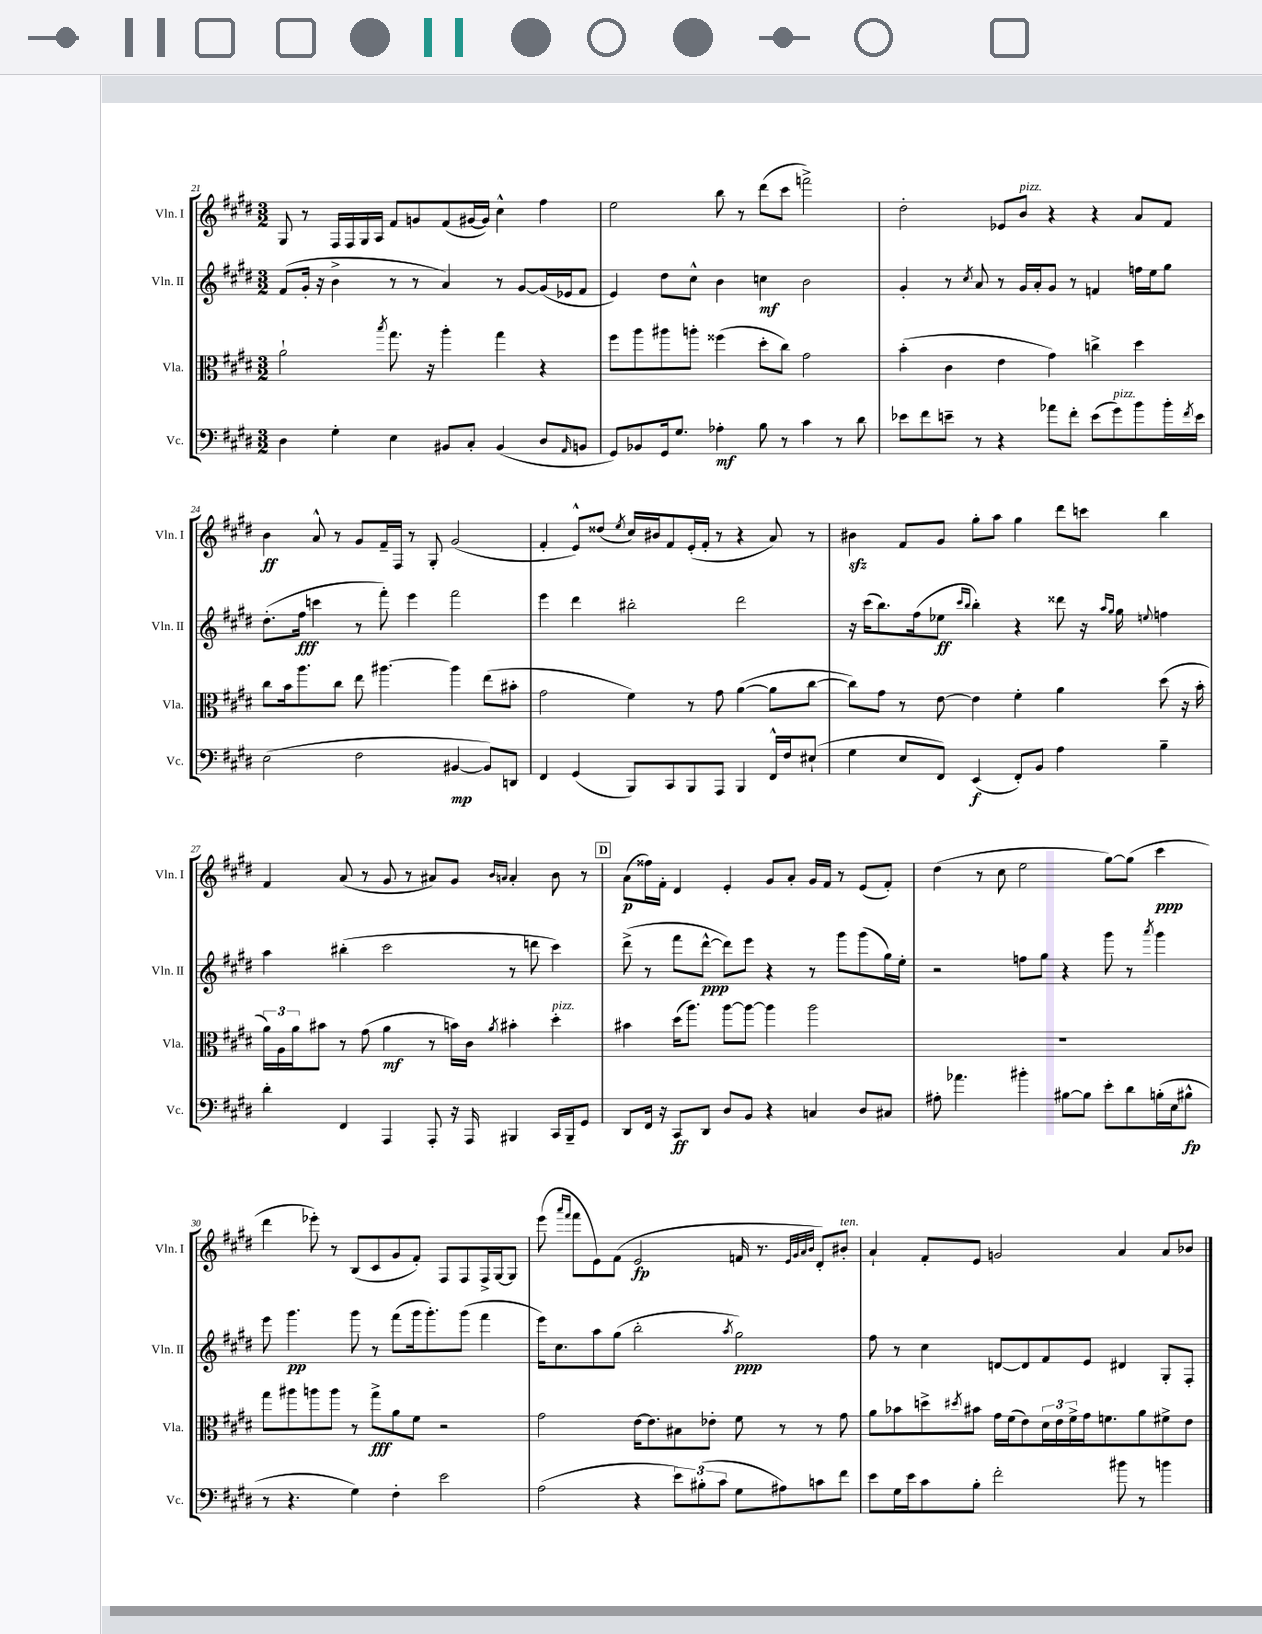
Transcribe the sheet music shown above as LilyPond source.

<<
\new StaffGroup <<
\new Staff = "s0" \with { instrumentName = "Vln. I" shortInstrumentName = "Vln. I" } {
    \clef treble \key e \major \numericTimeSignature \time 3/2
    gis8 r8 fis16 fis16 gis16 a16 fis'8 g'8 fis'8( gis'16~ gis'16) cis''4-^ fis''4 |
    e''2 b''8 r8 dis'''8( cis'''8 f'''2->) |
    dis''2-. ees'8 b'8^\markup { \italic "pizz." } r4 r4 a'8 fis'8 |
    b'4\ff a'8-^ r8 gis'8 fis'16-- fis16 r8 gis8-. gis'2( |
    fis'4-. e'8-^) disis''8( \acciaccatura { e''8 } cis''16) bis'16 fis'8 e'16-.( fis'16-. r8 r4 a'8) r8 |
    bis'4\sfz fis'8 gis'8 gis''8-. a''8 gis''4 dis'''8 c'''8 b''4 |
    fis'4 a'8( r8 gis'8 r8 ais'8) gis'8 \grace { b'16 a'16 } a'4-. b'8 r8 |
    \mark \markup { \box "D" } a'8\p( fisis''16) fis'16-. dis'4 e'4-. gis'8 a'8-. gis'16 fis'16 r8 e'8( fis'8-.) |
    dis''4( r8 cis''8 e''2 gis''8~) gis''8( cis'''4\ppp |
    dis'''4 ees'''8-.) r8 b8( cis'8 gis'8 fis'8-.) fis8 fis8 fis16-> gis16~ gis8 |
    e'''8( \grace { a'''16 fis'''16 } fis'''8 e'8) fis'8( e'2\fp f'16 r8. \grace { e'32 gis'32 a'32 b'32 } dis'8-.) bis'8-.^\markup { \italic "ten." } |
    a'4-! fis'8-. e'8 g'2 a'4 a'8 bes'8 \bar "|." |
}
\new Staff = "s1" \with { instrumentName = "Vln. II" shortInstrumentName = "Vln. II" } {
    \clef treble \key e \major \numericTimeSignature \time 3/2
    fis'8( gis'16-. r16 b'4-> r8 r8 a'4) r8 gis'8~ gis'16( ees'16 fis'8 |
    e'4) dis''8 cis''8-^ b'4 c''4\mf b'2 |
    gis'4-. r8 \acciaccatura { cis''8 } a'8 r8 gis'16 a'16-. gis'8 r8 f'4 f''16 e''16 gis''8 |
    dis''8.-.( fis''16\fff c'''4 r8 fis'''8-.) e'''4 fis'''2 |
    e'''4 dis'''4 bis''2-. dis'''2 |
    r16 cis'''16( b''8.) fis''16( ees''8\ff \grace { cis'''16 b''16 } b''4-.) r4 disis'''8 r16 \grace { a''16 gis''16 } gis''16 \appoggiatura { e''8 } f''4 |
    a''4 bis''4-.( cis'''2 r8 d'''8 cis'''4) |
    \mark \markup { \box "D" } dis'''8->( r8 fis'''8 dis'''8~-^\ppp dis'''8) e'''8 r4 r8 gis'''8 gis'''8( gis''16) e''16-. |
    r2 f''8 gis''8 r4 gis'''8 r8 \acciaccatura { a'''8 } gis'''4 |
    e'''8 gis'''4.\pp gis'''8 r8 fis'''8( gis'''16 gis'''8.-.) gis'''8( fis'''4 |
    e'''16) cis''8. a''8 gis''8( b''2-. \acciaccatura { a''8 } gis''2\ppp) |
    fis''8 r8 cis''4 d'8~ d'8 fis'8 e'8 dis'4 gis8-. fis8-. \bar "|." |
}
\new Staff = "s2" \with { instrumentName = "Vla." shortInstrumentName = "Vla." } {
    \clef alto \key e \major \numericTimeSignature \time 3/2
    a'2-! \acciaccatura { b''8 } gis''8. r16 a''4-. gis''4 r4 |
    fis''8 a''8 ais''8 a''8-. fisis''4( dis''8-. cis''8) gis'2 |
    b'4-.( cis'4 e'4 gis'4) c''4-> dis''4 |
    cis''8 b'16 a''8. cis''8 e''8 ais''4.~ ais''4 e''8( bis'8-. |
    gis'2 fis'4) r8 gis'8 a'4~( a'8 cis''8~ |
    cis''8) gis'8 r8 e'8~ e'4 fis'4-. a'4 dis''8( r16 b'16-. |
    \tuplet 3/2 { a'16) a16 a'16 } bis'8 r8 gis'8( a'4\mf r8 b'16) cis'16 \acciaccatura { a'8 } bis'4-. dis''4-.^\markup { \italic "pizz." } |
    \mark \markup { \box "D" } bis'4 dis''16( a''8.) a''8~ a''8~ a''4 a''2 |
    R1. |
    gis''8 ais''8 a''8 a''8 r8 gis''8->\fff a'8 fis'8 r2 |
    gis'2 e'16~ e'8. bis8 ees'8-. fis'8 r8 r8 gis'8 |
    a'8 bes'8 d''8-> \acciaccatura { dis''8 } bis'8 gis'16 fis'16( e'8) \tuplet 3/2 { dis'16 e'16 fis'16-> } gis'16 f'8. a'8 fis'8-> e'8 \bar "|." |
}
\new Staff = "s3" \with { instrumentName = "Vc." shortInstrumentName = "Vc." } {
    \clef bass \key e \major \numericTimeSignature \time 3/2
    dis4 gis4-. e4 bis,8 cis8-. bis,4( dis8 \grace { a,16 } b,8 |
    gis,8) bes,8 gis,16 gis8. aes4-.\mf b8 r8 cis'4 r8 dis'8 |
    ees'8 fis'8 e'8-- r8 r4 aes'8 fis'8-. e'8( gis'8^\markup { \italic "pizz." }) b'8 b'16-. \acciaccatura { fis'8 } e'16 |
    e2( fis2 bis,4~\mp bis,8) d,8 |
    fis,4 gis,4( b,,8) cis,8 b,,8 a,,8 b,,4 fis,16-^ fis16 eis8-!( |
    gis4 e8 fis,8) e,4\f( fis,8-.) b,8 a4 b4-- |
    dis'4-. fis,4 a,,4 a,,8-. r16 a,,16 bis,,4 cis,16 bis,,16-- gis,8 |
    \mark \markup { \box "D" } dis,8 fis,16 r16 cis,8\ff dis,8 dis8 b,8 r4 c4 dis8 cis8 |
    ais8-. aes'4. bis'4-. bis8~ bis8 e'8-. dis'8 b16-.( e16 bis8-^\fp |
    r8 r4. gis4) fis4-. e'2 |
    a2( r4 \tuplet 3/2 { e'8) bis8-.( cis'8 } gis8 ais8) c'8 fis'8 |
    e'8 gis16 e'16 cis'8 b8-. fis'2-. bis'8 r8 b'4 \bar "|." |
}
>>
>>
\layout { \context { \Score currentBarNumber = #21 } }
